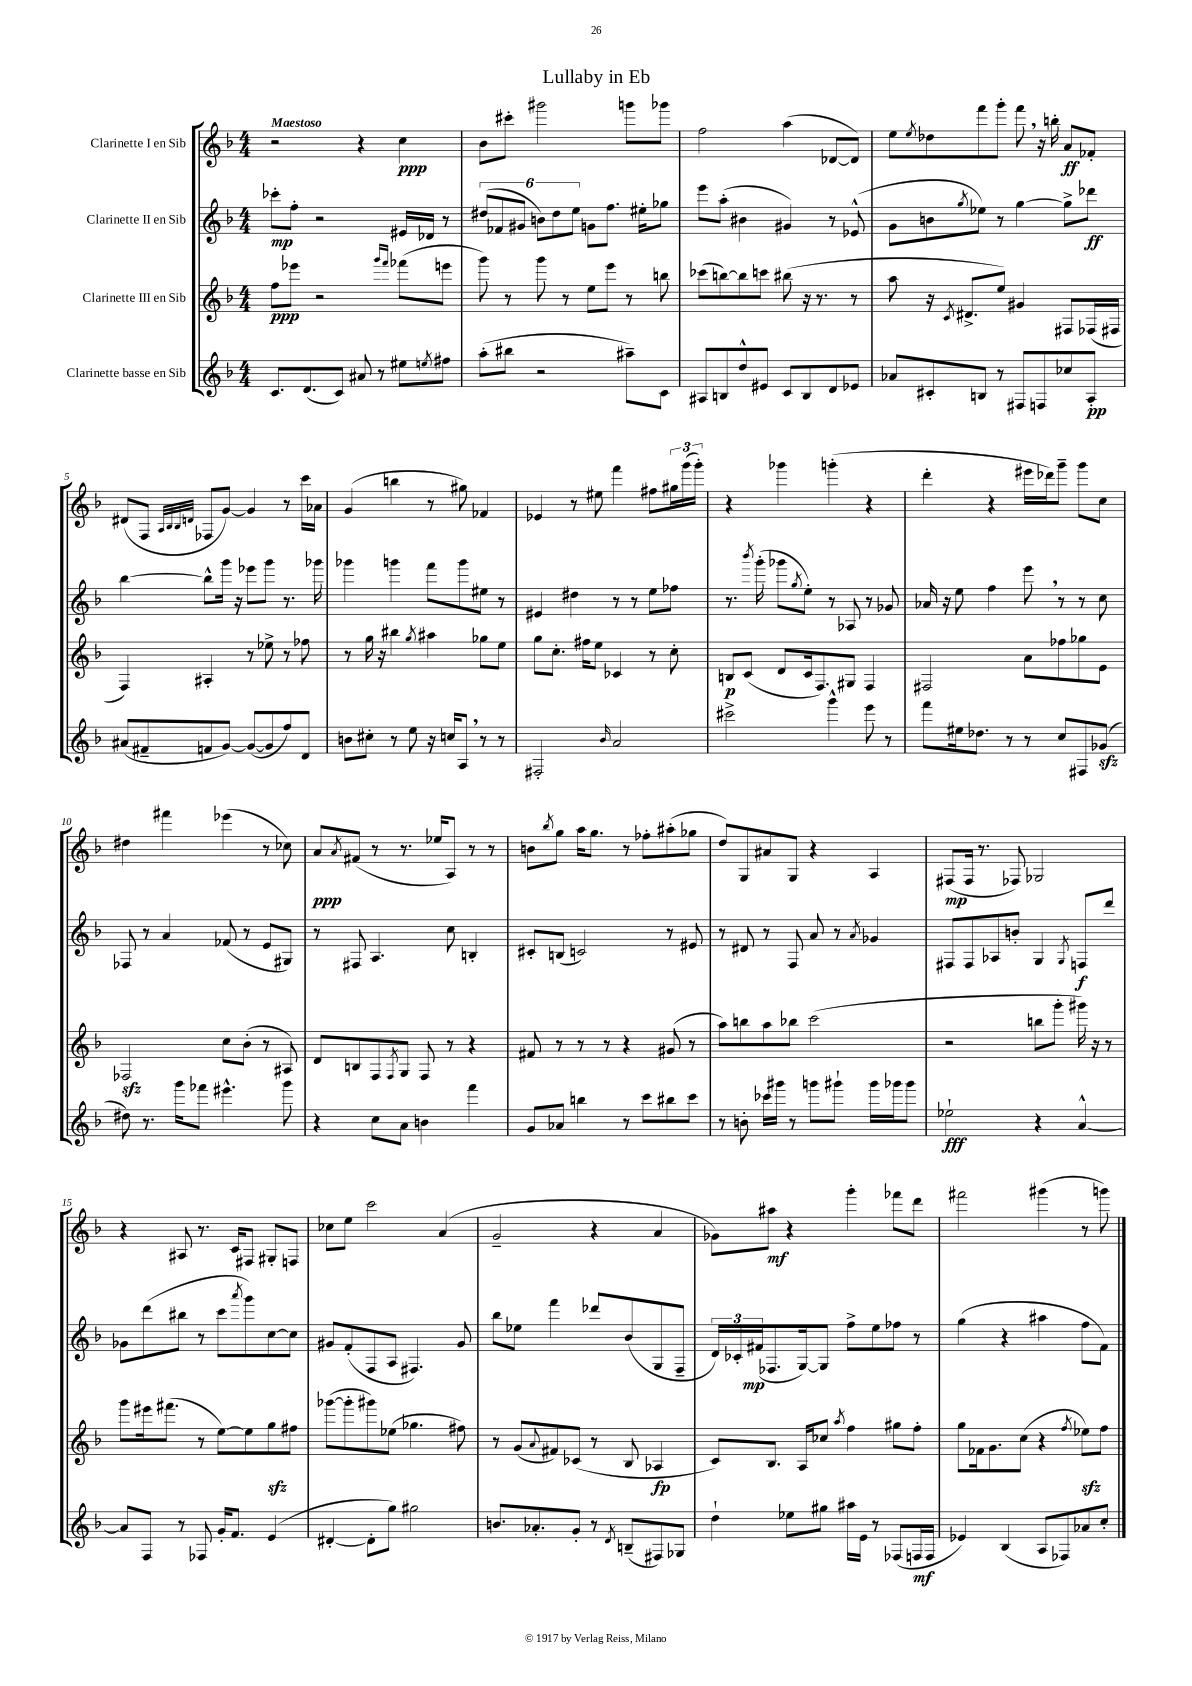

**kern	**dynam	**kern	**dynam	**kern	**dynam	**kern	**dynam
*part4	*part4	*part3	*part3	*part2	*part2	*part1	*part1
*staff4	*staff4	*staff3	*staff3	*staff2	*staff2	*staff1	*staff1
*I"Clarinette basse en Sib	*	*I"Clarinette III en Sib	*	*I"Clarinette II en Sib	*	*I"Clarinette I en Sib	*
*clefG2	*	*clefG2	*	*clefG2	*	*clefG2	*
*k[b-]	*	*k[b-]	*	*k[b-]	*	*k[b-]	*
*M4/4	*	*M4/4	*	*M4/4	*	*M4/4	*
=1	=1	=1	=1	=1	=1	=1	=1
!	!	!	!	!	!	!LO:TX:a:B:t=Maestoso	!
8.c/L	.	8ff\L	ppp	8ccc-X'\L	mp	2r	.
.	.	8eee-X\J	.	8ff'\J	.	.	.
(8.d/	.	.	.	.	.	.	.
.	.	2r	.	2r	.	.	.
8c/J)	.	.	.	.	.	.	.
8a#X/	.	.	.	.	.	4r	.
8r	.	.	.	.	.	.	.
.	.	16qqggg/LL	.	.	.	.	.
.	.	16qqfff/JJ	.	.	.	.	.
8ee#X\L	.	(8fff-X\L	.	16e#X/LL	.	4cc\	ppp
.	.	.	.	16d-X/JJ	.	.	.
8qeen/	.	.	.	.	.	.	.
8ff#X\J	.	8eeen\J	.	8r	.	.	.
=2	=2	=2	=2	=2	=2	=2	=2
(8aa'\L	.	8ggg\)	.	(12dd#X/L	.	8b-\L	.
.	.	.	.	12f-X/	.	.	.
8bb#X\J	.	8r	.	.	.	8ccc#X'\J	.
.	.	.	.	12g#X/J	.	.	.
2r	.	8ggg\	.	12bn\L)	.	2ggg#X\	.
.	.	.	.	12dd#\	.	.	.
.	.	8r	.	.	.	.	.
.	.	.	.	12ee\J	.	.	.
.	.	8ee\L	.	8gn\L	.	.	.
.	.	8eee\J	.	8.ff\J	.	.	.
8aa#X~\L)	.	8r	.	.	.	8gggn\L	.
.	.	.	.	16ee#X'\KL	.	.	.
8c\J	.	8bbn\	.	8gg-X\J	.	8ggg-X\J	.
=3	=3	=3	=3	=3	=3	=3	=3
8A#X/L	.	(8ccc-X\L	.	8eee\L	.	2ff\	.
8Bn/	.	[8bbn\)	.	(8aa'\J	.	.	.
8dd^^/	.	8bb\]	.	4b#X\	.	.	.
8e#X/J	.	8cccn\J	.	.	.	.	.
8c/L	.	(8bb#X\	.	4g#X/)	.	(4aa\	.
8B/	.	16r	.	.	.	.	.
.	.	8.r	.	.	.	.	.
8d/	.	.	.	8r	.	[8d-X/L	.
8e-X/J	.	8r	.	(8e-X^^/	.	8d-/J])	.
=4	=4	=4	=4	=4	=4	=4	=4
8a-X/L	.	8aa\	.	8g\L	.	8ee\L	.
.	.	.	.	.	.	8qee/	.
8c#X'/	.	16r	.	8bn\	.	8dd-X\	.
.	.	8qc/	.	.	.	.	.
.	.	8.d#X^/L	.	.	.	.	.
.	.	.	.	8qgg/	.	.	.
8Bn/J	.	.	.	8ee-X\J)	.	8fff\	.
8r	.	8ee/J)	.	8r	.	8ggg'\J	.
8F#X/L	.	4g#X/	.	[4gg\	.	8fff,\	.
8Fn/	.	.	.	.	.	16r	.
.	.	.	.	.	.	16bbn'\	.
8cc-X/	.	8F#X/L	.	8gg^\L]	.	8a/L	ff
8A'/J	pp	(16F-X/L	.	8ddd-X\J	ff	8f-X'/J	.
.	.	16F#X/JJ	.	.	.	.	.
!!LO:LB:g=z
=5	=5	=5	=5	=5	=5	=5	=5
(8a#X/L	.	4F/)	.	[4bb-\	.	(8d#X/L	.
8f#X~/	.	.	.	.	.	8F/J	.
.	.	.	.	.	.	32qqA/LLL	.
.	.	.	.	.	.	32qqB-/	.
.	.	.	.	.	.	32qqB-/	.
.	.	.	.	.	.	32qqdn/JJJ	.
8fn/	.	4A#X'/	.	8bb-^^\L]	.	8F-X/L	.
[8g/J)	.	.	.	16ggg\Jk	.	[8g/J)	.
.	.	.	.	16r	.	.	.
(8g/L_	.	8r	.	8eee-X\L	.	4g/]	.
8g/]	.	8ee-X^\	.	8ggg\J	.	.	.
8ff/)	.	8r	.	8.r	.	8r	.
8d/J	.	8ff-X\	.	.	.	16ccc\LL	.
.	.	.	.	16ggg-X\	.	16a-X\JJ	.
=6	=6	=6	=6	=6	=6	=6	=6
8bn\L	.	8r	.	4ggg-X\	.	(4g/	.
8cc#X'\J	.	16gg\	.	.	.	.	.
.	.	16r	.	.	.	.	.
8r	.	4bb#X\	.	4gggn\	.	4bbn\	.
8ee\	.	.	.	.	.	.	.
.	.	8qgg/	.	.	.	.	.
16r	.	4aa#X\	.	8fff\L	.	8r	.
16ccn/KL	.	.	.	.	.	.	.
8A,/J	.	.	.	8ggg\	.	8gg#X\)	.
8r	.	8gg-X\L	.	8ee#X\J	.	4f-X/	.
8r	.	8ee\J	.	8r	.	.	.
=7	=7	=7	=7	=7	=7	=7	=7
2F#X'/	.	8gg\L	.	4e#X/	.	4e-X/	.
.	.	8.cc'\J	.	.	.	.	.
.	.	.	.	4dd#X\	.	8r	.
.	.	16ff#X\KL	.	.	.	.	.
.	.	8ee\J	.	.	.	8ee#X\	.
16qqb-/	.	.	.	.	.	.	.
2a/	.	4c-X/	.	8r	.	4fff\	.
.	.	.	.	8r	.	.	.
.	.	8r	.	8ee\L	.	8ff#X\L	.
.	.	8cc'\	.	8ff-X\J	.	24gg#X\L	.
.	.	.	.	.	.	(24ggg\	.
.	.	.	.	.	.	24ggg'\JJ)	.
=8	=8	=8	=8	=8	=8	=8	=8
2ccc#X^\	.	8Bn/L	p	8.r	.	4r	.
.	.	(8c/J	.	.	.	.	.
.	.	.	.	8qbbb-/	.	.	.
.	.	.	.	(16ggg'\	.	.	.
.	.	8d/L	.	8ggg-X\L	.	4ggg-X\	.
.	.	.	.	8qgg/	.	.	.
.	.	16c/k	.	8ee'\J)	.	.	.
.	.	8.F/)	.	.	.	.	.
4ggg^^\	.	.	.	8r	.	(4gggn'\	.
.	.	8G#X/J	.	8A-X/	.	.	.
8eee\	.	4F/	.	8r	.	4r	.
8r	.	.	.	8g-X/	.	.	.
=9	=9	=9	=9	=9	=9	=9	=9
8fff\L	.	2F#X/	.	16a-X/	.	4ddd'\	.
.	.	.	.	16r	.	.	.
16ee#X\k	.	.	.	8ee\	.	.	.
8.dd-X\J	.	.	.	.	.	.	.
.	.	.	.	4ff\	.	4r	.
8r	.	.	.	.	.	.	.
8r	.	8a\L	.	8eee,\	.	16eee#X\LL	.
.	.	.	.	.	.	16ddd-X\J)	.
8cc/L	.	8ff-X\	.	8r	.	8ggg~\J	.
8F#X/	.	8gg-X\	.	8r	.	8ggg\L	.
(8g-Xzz/J	.	8e\J	.	8cc\	.	8cc\J	.
!!LO:LB:g=z
=10	=10	=10	=10	=10	=10	=10	=10
8dd#X\)	.	2F-Xzz/	.	8F-X/	.	4dd#X\	.
8.r	.	.	.	8r	.	.	.
.	.	.	.	4a/	.	4fff#X\	.
16ggg\KL	.	.	.	.	.	.	.
8fff-X\J	.	.	.	.	.	.	.
4.eee#X^^\	.	8cc\L	.	(8f-X/	.	(4eee-X\	.
.	.	(8b-'\J	.	8r	.	.	.
.	.	8r	.	8e/L	.	8r	.
8ggg\	.	8A#X/)	.	8G#X/J)	.	8cc-X\)	.
=11	=11	=11	=11	=11	=11	=11	=11
4r	.	8d/L	.	8r	.	8a/L	ppp
.	.	.	.	.	.	8qa/	.
.	.	8Bn/	.	8F#X/	.	(8f#X/J	.
8cc\L	.	8F/	.	4.A/	.	8r	.
.	.	8qF/	.	.	.	.	.
8a\J	.	8G/J	.	.	.	8.r	.
4bn\	.	8F/	.	.	.	.	.
.	.	.	.	.	.	16ee-X/KL	.
.	.	8r	.	8cc\	.	8A/J)	.
4fff\	.	4r	.	4Bn'/	.	8r	.
.	.	.	.	.	.	8r	.
=12	=12	=12	=12	=12	=12	=12	=12
8g/L	.	8f#X/	.	8c#X'/L	.	8bn\L	.
.	.	.	.	.	.	8qbb-/	.
8a-X/J	.	8r	.	(8Bn/J	.	8gg\J	.
4bbn\	.	8r	.	2cn/)	.	16aa\KL	.
.	.	.	.	.	.	8.gg\J	.
.	.	8r	.	.	.	.	.
8r	.	4r	.	.	.	8r	.
8ccc\L	.	.	.	.	.	8ff-X'\L	.
8bb#X\	.	(8g#X/	.	8r	.	(8aa#X'\	.
8ccc\J	.	8r	.	8e#X/	.	8gg-X\J	.
=13	=13	=13	=13	=13	=13	=13	=13
8r	.	8aa\L)	.	8r	.	8dd/L)	.
8bn'\	.	8bbn\	.	8d#X/	.	8G/	.
16ccc-X\LL	.	8aa\	.	8r	.	8a#X/	.
16ggg#X\JJ	.	.	.	.	.	.	.
8r	.	8bb-X\J	.	8F/	.	8G/J	.
8gggn\L	.	(2ccc\	.	8a/	.	4r	.
8ggg#X`\J	.	.	.	8r	.	.	.
.	.	.	.	8qa/	.	.	.
16ggg#\LL	.	.	.	4g-X/	.	4A/	.
16ggg-X\J	.	.	.	.	.	.	.
8ggg-\J	.	.	.	.	.	.	.
=14	=14	=14	=14	=14	=14	=14	=14
2ee-X`\	fff	2r	.	8F#X/L	.	(8F#X/L	mp
.	.	.	.	8F#/	.	16F#/Jk	.
.	.	.	.	.	.	8.r	.
.	.	.	.	8A-X/	.	.	.
.	.	.	.	8bn'/J	.	8F-X/)	.
4r	.	8bbn\L	.	4G/	.	2G-X/	.
.	.	8ggg'\J	.	.	.	.	.
.	.	.	.	8qG/	.	.	.
[4a^^/	.	16ggg#X\)	.	8Fn/L	f	.	.
.	.	16r	.	.	.	.	.
.	.	8r	.	8ddd/J	.	.	.
!!LO:LB:g=z
=15	=15	=15	=15	=15	=15	=15	=15
8a/L]	.	8ggg\L	.	8g-X\L	.	4r	.
8F/J	.	16eee#X\k	.	(8ddd\	.	.	.
.	.	(8.fff#X\J	.	.	.	.	.
8r	.	.	.	8bb#X\J	.	8A#X/	.
8F-X/	.	8r	.	8r	.	8.r	.
16g'/KL	.	[8ee\L)	.	8ccc\L	.	.	.
8.f/J	.	.	.	.	.	16c/KL	.
.	.	.	.	8qaaa/	.	.	.
.	.	8ee\]	.	8ggg\)	.	8F#X/J	.
(4e/	.	8ggzz\	.	[8cc\	.	8G#X'/L	.
.	.	8ff#X\J	.	8cc\J]	.	8Fn/J	.
=16	=16	=16	=16	=16	=16	=16	=16
[4d#X'/	.	([8ggg-X\L	.	8g#X/L	.	8cc-X\L	.
.	.	8ggg-'\]	.	(8f'/	.	8ee\J	.
8d#'\L]	.	8ggg#X\)	.	8F/	.	2ccc\	.
8gg\J)	.	(8ee-X\J	.	8A/J	.	.	.
2gg#X\	.	4.gg-X\	.	4.F#X/)	.	.	.
.	.	.	.	.	.	(4a/	.
.	.	8ff#X\)	.	8g#/	.	.	.
=17	=17	=17	=17	=17	=17	=17	=17
8.bn/L	.	8r	.	8bb-\L	.	2g~/	.
.	.	(8g/L	.	8ee-X\J	.	.	.
8.a-X'/	.	.	.	.	.	.	.
.	.	8qqa/	.	.	.	.	.
.	.	8f#X/)	.	4fff\	.	.	.
8g'/J	.	(8c-X/J	.	.	.	.	.
8r	.	8r	.	8ddd-X/L	.	4r	.
8qd/	.	.	.	.	.	.	.
(8Bn~/L	.	8B-/	.	(8b-/	.	.	.
8F#X/)	.	4A-X/	fp	8G/	.	4a/	.
8G-X/J	.	.	.	8F~/J	.	.	.
=18	=18	=18	=18	=18	=18	=18	=18
4dd`\	.	8c/L)	.	24d/LL)	.	8g-X\L)	.
.	.	.	.	24c-X'/	.	.	.
.	.	.	.	(24f#X/J	mp	.	.
.	.	8.B-/J	.	8.F-X/	.	8aa#X\J	mf
8ee-X\L	.	.	.	.	.	4r	.
.	.	16A/KL	.	[16G/k)	.	.	.
8gg#X\J	.	8cc-X/J	.	8G/J]	.	.	.
.	.	8qaa/	.	.	.	.	.
16aa#X\LL	.	4ff\	.	8ff^\L	.	4ggg'\	.
16e\JJ	.	.	.	.	.	.	.
8r	.	.	.	8ee\	.	.	.
(8F-X/L	.	8gg#X\L	.	8ff-X\J	.	8fff-X\L	.
16Fn/L	mf	8ff'\J	.	8r	.	8ddd\J	.
16F/JJ	.	.	.	.	.	.	.
=19	=19	=19	=19	=19	=19	=19	=19
4e-X/)	.	8gg\L	.	(4gg\	.	2fff#X\	.
.	.	16f-X\k	.	.	.	.	.
.	.	8.g\	.	.	.	.	.
(4B-/	.	.	.	4r	.	.	.
.	.	(8cc\J	.	.	.	.	.
8A/L	.	4r	.	4aa#X\	.	(4ggg#X\	.
8F-X/)	.	.	.	.	.	.	.
.	.	8qff/	.	.	.	.	.
8a-X/	.	8ee-Xzz\L)	.	8ff\L	.	8r	.
8cc'/J	.	8ff\J	.	8f\J)	.	8gggn\)	.
==	==	==	==	==	==	==	==
*-	*-	*-	*-	*-	*-	*-	*-
